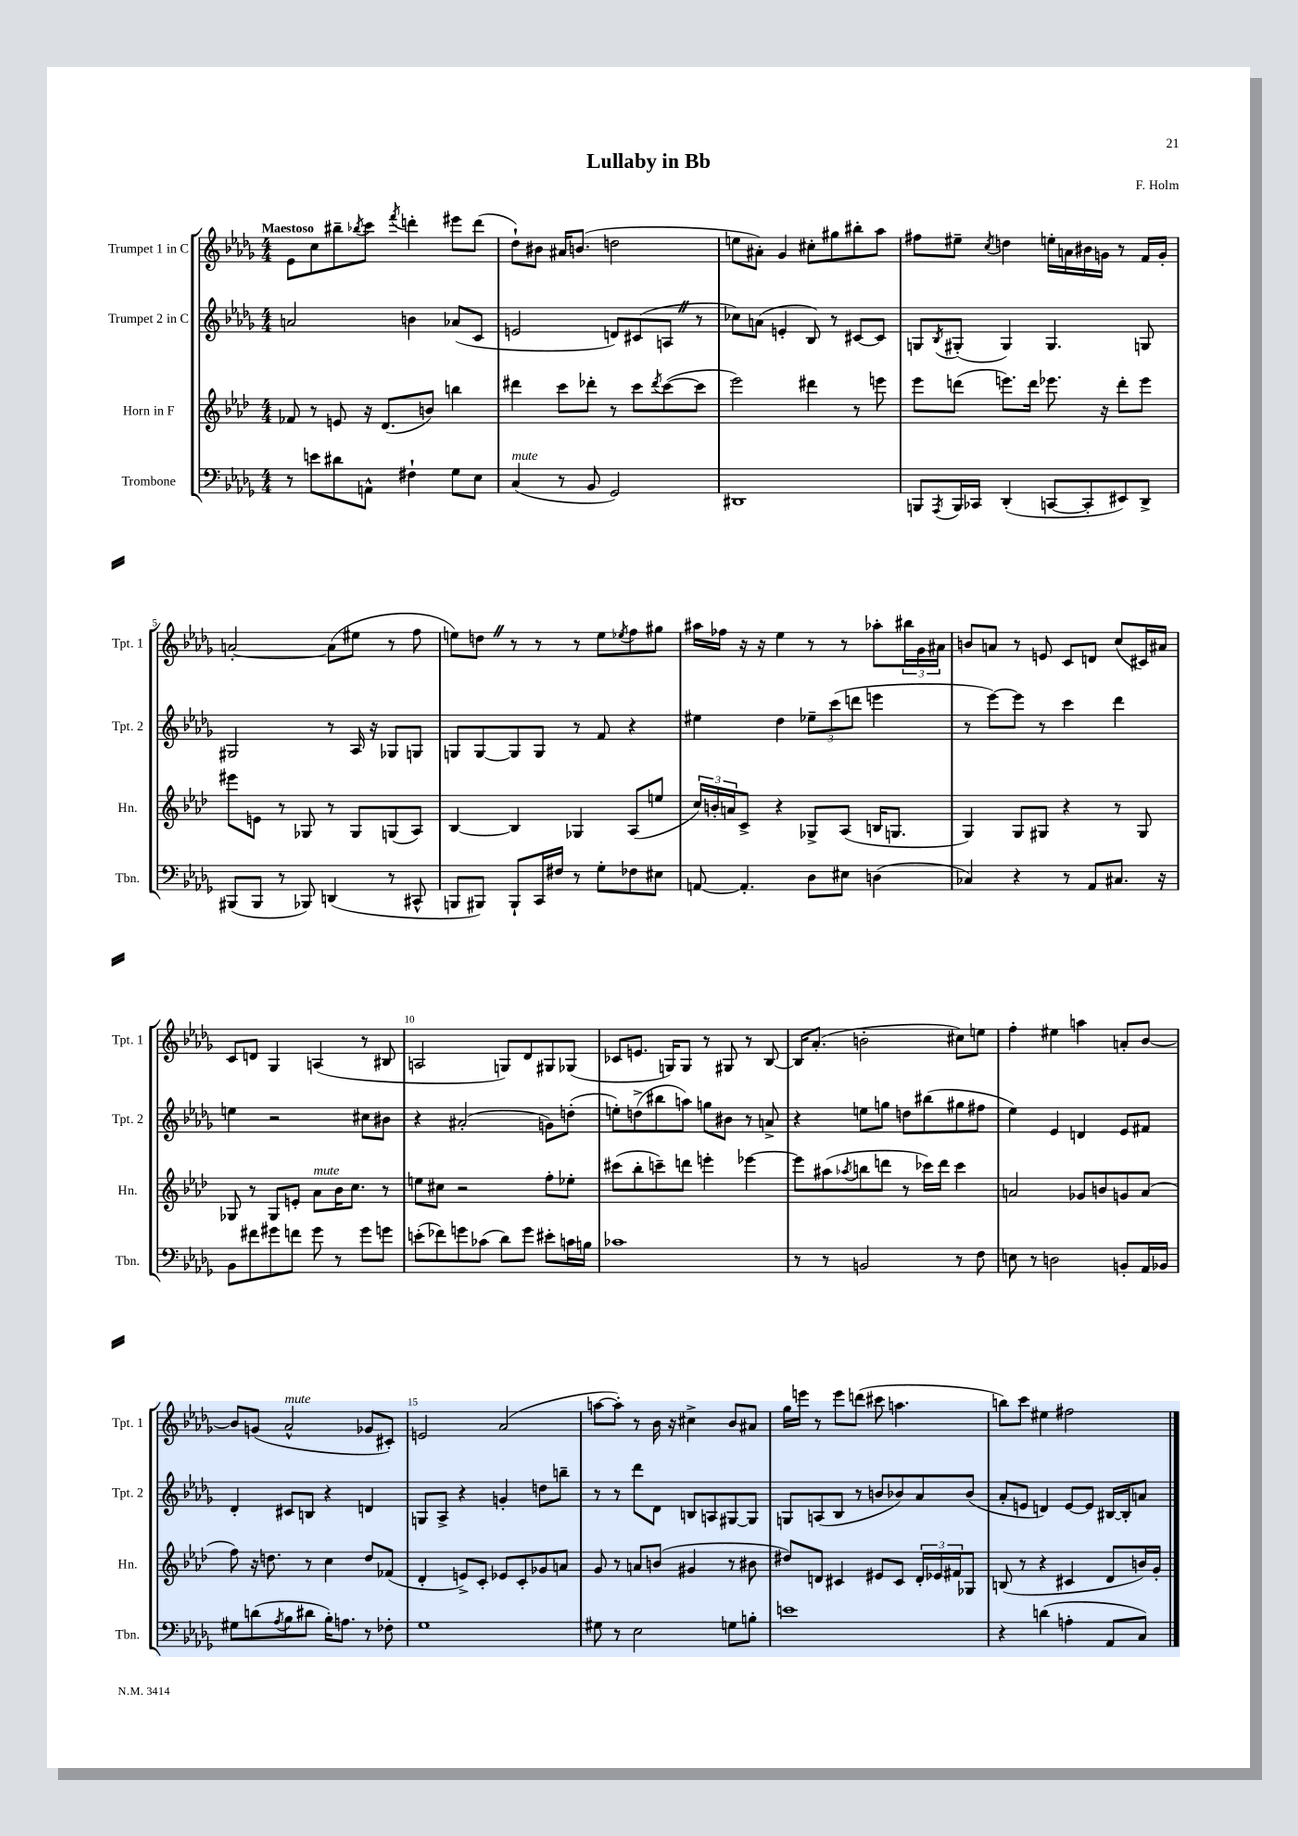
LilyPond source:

\header { title = "Lullaby in Bb" composer = "F. Holm" }
<<
\new StaffGroup <<
\new Staff = "s0" \with { instrumentName = "Trumpet 1 in C" shortInstrumentName = "Tpt. 1" } {
    \clef treble \key des \major \numericTimeSignature \time 4/4 \tempo "Maestoso"
    ees'8 c''8 bis''8-- \acciaccatura { bes''8 } c'''8 \acciaccatura { f'''8 } d'''4-. eis'''8 d'''8( |
    des''8-!) bis'8 ais'16 b'8.( d''2 |
    e''8 ais'8-.) ges'4 cis''8-. gis''8 bis''8-. aes''8 |
    fis''8 eis''8-- \acciaccatura { c''8 } d''4 e''16-. a'16 bis'16 g'16 r8 f'16 g'16-. |
    a'2~-. a'8( eis''8 r8 f''8 |
    e''8) d''8 \once \override BreathingSign.text = \markup { \musicglyph "scripts.caesura.straight" } \breathe r8 r8 r8 e''8 \acciaccatura { ees''8 } f''8 gis''8 |
    ais''16 fes''16 r16 r16 ees''4 r8 r8 aes''8-. \tuplet 3/2 { bis''16 ges'16 ais'16 } |
    b'8 a'8 r8 e'8 c'8 d'8 c''8( cis'16) ais'16 |
    c'8 d'8 ges4 a4( r8 bis8 |
    a2 g8) des'8 gis8 ges8( |
    ces'8 e'8. g16) g8 r8 gis8 r8 bes8~ |
    bes16 aes'8.-.( b'2-. cis''8) e''8 |
    f''4-. eis''4 a''4 a'8-. bes'8~ |
    bes'8 g'8( aes'2-^^\markup { \italic "mute" } ges'8 cis'8-.) |
    e'2 aes'2( |
    a''8~ a''8-.) r8 bes'16 r16 cis''4-> bes'8 ais'8 |
    ges''16 e'''16 r8 e'''8 d'''8( cis'''8 a''4. |
    b''8) c'''8 eis''4 fis''2 \bar "|." |
}
\new Staff = "s1" \with { instrumentName = "Trumpet 2 in C" shortInstrumentName = "Tpt. 2" } {
    \clef treble \key des \major \numericTimeSignature \time 4/4
    a'2 b'4 aes'8( c'8 |
    e'2 d'8) cis'8( a8 \once \override BreathingSign.text = \markup { \musicglyph "scripts.caesura.straight" } \breathe r8 |
    ces''8) a'8( e'4-. bes8) r8 cis'8~ cis'8 |
    g8 \acciaccatura { bes8 } gis8-.( gis4) gis4. g8 |
    gis2 r8 aes16 r16 ges8 g8 |
    g8 g8~ g8 g8 r8 f'8 r4 |
    eis''4 des''4 \tuplet 3/2 { ees''8-- c'''8( d'''8 } e'''4 |
    r8 ees'''8~) ees'''8 r8 c'''4 des'''4 |
    e''4 r2 cis''8 bis'8 |
    r4 ais'2-.( g'8) d''8-.( |
    e''8-.) d''8->( bis''8 a''8) g''8 bis'8 r8 a'8-> |
    r4 e''8 g''8 d''8 bis''8( gis''8 fis''8 |
    ees''4) ees'4 d'4 ees'8 fis'8 |
    des'4-. cis'8 b8 r4 d'4 |
    g8 aes8-> r4 g'4-. d''8 b''8-- |
    r8 r8 des'''8 des'8 b8 a8 gis8~ gis8 |
    g8 a8( bes8 r8 b'8 bes'8) aes'8 bes'8( |
    aes'8-. e'8 d'4) e'8~ e'8 bis16~ bis16-. a'8 \bar "|." |
}
\new Staff = "s2" \with { instrumentName = "Horn in F" shortInstrumentName = "Hn." } {
    \clef treble \key aes \major \numericTimeSignature \time 4/4
    fes'8 r8 e'8 r16 des'8.( b'8) b''4 |
    dis'''4 c'''8 des'''8-. r8 c'''8 \acciaccatura { des'''8 } c'''8~( c'''8 |
    ees'''2) dis'''4 r8 e'''8 |
    ees'''8 d'''8( e'''8.) d'''16 ees'''8. r16 d'''8-. ees'''8 |
    eis'''8 e'8 r8 ges8 r8 ges8 g8( aes8) |
    bes4~ bes4 ges4 aes8( e''8 |
    \tuplet 3/2 { c''16) b'16-. a'16 } c'8-> r4 ges8-> aes8( b16 g8. |
    g4) g8 gis8 r4 r8 gis8 |
    ges8 r8 ges8 e'8-. aes'8^\markup { \italic "mute" } bes'16 c''8. r8 |
    e''8 cis''8 r2 f''8-. ees''8-. |
    cis'''8( bes''8-. c'''8--) d'''8 e'''4-. ees'''4~ |
    ees'''8 ais''8( \acciaccatura { aes''8 } b''8 d'''8 r8 ces'''16) d'''16 ces'''4 |
    a'2 ges'8 b'8 g'8 a'8( |
    f''8) r16 d''8. r8 c''4 d''8 fes'8( |
    des'4-. e'8->) c'8-. ees'8 c'8-. ges'8 a'8 |
    g'8 r8 a'8 b'8( gis'4 r8 bis'8 |
    dis''8) d'8 cis'4 eis'8 cis'8 \tuplet 3/2 { d'16-. ees'16 fis'16 } ges8 |
    b8( r8 r4 cis'4 des'8 b'16) g'16-. \bar "|." |
}
\new Staff = "s3" \with { instrumentName = "Trombone" shortInstrumentName = "Tbn." } {
    \clef bass \key des \major \numericTimeSignature \time 4/4
    r8 e'8 dis'8 a,8-^ fis4-! ges8 ees8 |
    c4^\markup { \italic "mute" }( r8 bes,8 ges,2) |
    dis,1 |
    b,,8 \acciaccatura { aes,,8 } b,,16 ces,16 des,4-.( c,8~ c,8-. eis,8) des,8-> |
    bis,,8( bis,,8 r8 bes,,8) d,4( r8 cis,8-^ |
    b,,8 bis,,8) bis,,8-! c,16 fis16 r8 ges8-. fes8 eis8 |
    a,8~ a,4.-. des8 eis8 d4( |
    ces4) r4 r8 aes,8 cis8. r16 |
    bes,8 fis'8 gis'8 f'8 gis'8 r8 gis'8 g'8 |
    e'8-.( fes'8) g'8 ces'8( des'8) g'8 eis'8-. c'16 b16 |
    ces'1 |
    r8 r8 b,2 r8 f8 |
    e8 r8 d2 b,8-. aes,16 bes,16 |
    gis8 d'8( \acciaccatura { aes8 } bes8 dis'8 bes16-.) a8. r8 fes8-. |
    ges1 |
    gis8 r8 ees2 g8 b8-. |
    e'1 |
    r4 d'4( a4-. aes,8 c8) \bar "|." |
}
>>
>>
\layout { \context { \Score \override BarNumber.break-visibility = ##(#f #t #t) barNumberVisibility = #(every-nth-bar-number-visible 5) } }
